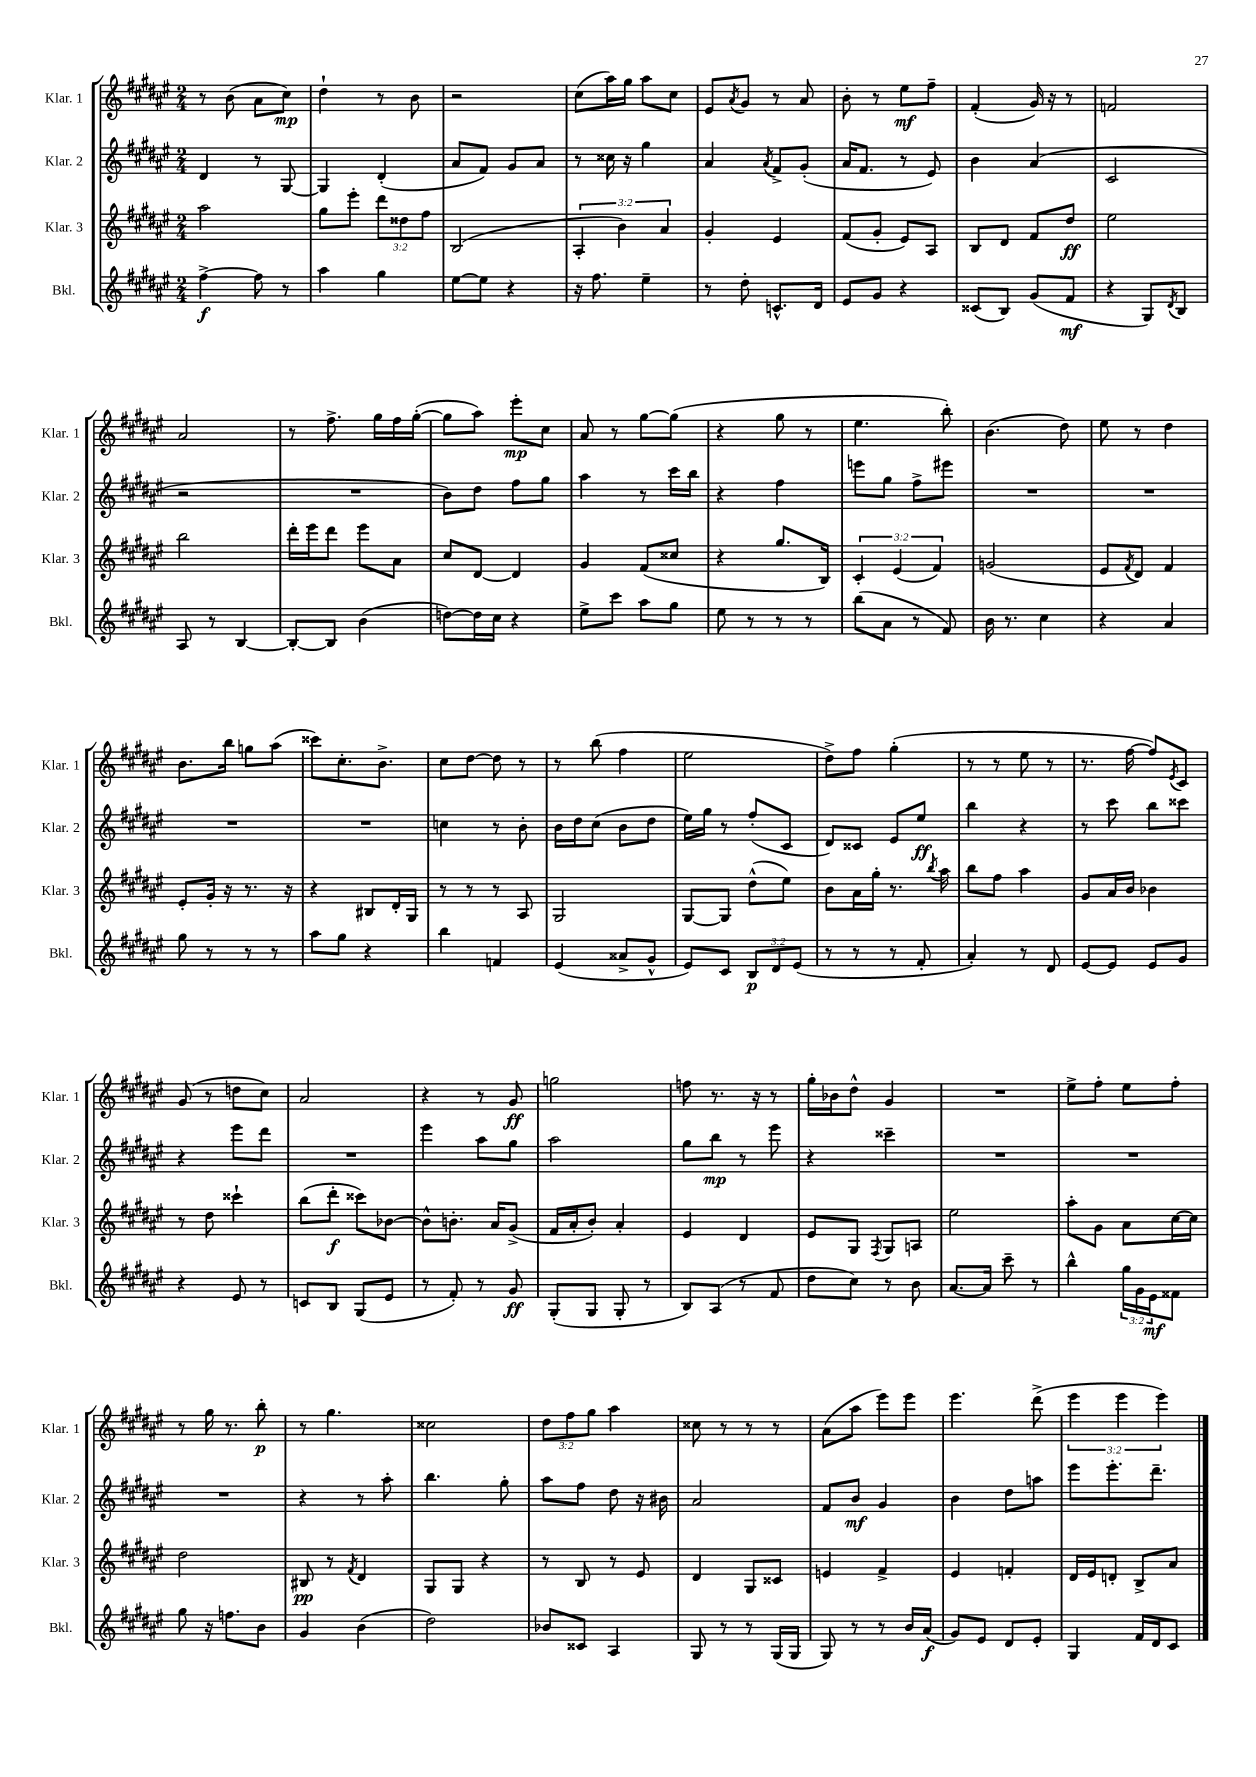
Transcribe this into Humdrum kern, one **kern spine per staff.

**kern	**kern	**kern	**kern
*staff4	*staff3	*staff2	*staff1
*clefG2	*clefG2	*clefG2	*clefG2
*k[f#c#g#d#a#e#]	*k[f#c#g#d#a#e#]	*k[f#c#g#d#a#e#]	*k[f#c#g#d#a#e#]
*M2/4	*M2/4	*M2/4	*M2/4
[4ff#^	2aa#	4d#	8r
.	.	.	(8b
8ff#]	.	8r	8a#
8r	.	[8G#	8cc#)
=	=	=	=
4aa#	8gg#	4G#]	4dd#`
.	8eee#'	.	.
4gg#	12ddd#	(4d#'	8r
.	12dd##	.	.
.	.	.	8b
.	12ff#	.	.
=	=	=	=
[8ee#	(2B	8a#	2r
8ee#]	.	8f#)	.
4r	.	8g#	.
.	.	8a#	.
=	=	=	=
16r	6A#'	8r	(8cc#
8.ff#	.	.	.
.	.	16cc##	16aa#)
.	6b)	.	.
.	.	16r	16gg#
4ee#~	.	4gg#	8aa#
.	6a#	.	.
.	.	.	8cc#
=	=	=	=
8r	4g#'	4a#	8e#
.	.	.	8qa#
8dd#'	.	.	8g#
.	.	8qa#	.
8.c^^	4e#	8f#^	8r
.	.	(8g#'	8a#
16d#	.	.	.
=	=	=	=
8e#	(8f#	16a#	8b'
.	.	8.f#	.
8g#	8g#'	.	8r
4r	8e#)	8r	8ee#
.	8A#	8e#)	8ff#~
=	=	=	=
(8c##	8B	4b	(4f#'
8B)	8d#	.	.
(8g#	8f#	(4a#	16g#)
.	.	.	16r
8f#	8dd#	.	8r
=	=	=	=
4r	2ee#	2c#	2f
8G#)	.	.	.
8qd#	.	.	.
8B	.	.	.
=	=	=	=
8A#	2bb	2r	2a#
8r	.	.	.
[4B	.	.	.
=	=	=	=
8B'_	16ddd#'	2r	8r
.	16eee#	.	.
8B]	8ddd#	.	8.ff#^
(4b	8eee#	.	.
.	.	.	16gg#
.	8a#	.	16ff#
.	.	.	([16gg#'
=	=	=	=
[8dd)	8cc#	8b)	8gg#]
16dd]	[8d#	8dd#	8aa#)
16cc#	.	.	.
4r	4d#]	8ff#	8eee#'
.	.	8gg#	8cc#
=	=	=	=
8ee#^	4g#	4aa#	8a#
8ccc#	.	.	8r
8aa#	(8f#	8r	[8gg#
8gg#	8cc##	16ccc#	(8gg#]
.	.	16bb	.
=	=	=	=
8ee#	4r	4r	4r
8r	.	.	.
8r	8.gg#	4ff#	8gg#
8r	.	.	8r
.	16B)	.	.
=	=	=	=
(8bb	6c#'	8eee	4.ee#
8a#	.	8gg#	.
.	(6e#	.	.
8r	.	8ff#^	.
.	6f#)	.	.
8f#)	.	8eee#	8bb')
=	=	=	=
16b	(2g	2r	(4.b
8.r	.	.	.
4cc#	.	.	.
.	.	.	8dd#)
=	=	=	=
4r	8e#	2r	8ee#
.	8qf#	.	.
.	8d#)	.	8r
4a#	4f#	.	4dd#
=	=	=	=
8gg#	8e#'	2r	8.b
8r	16g#'	.	.
.	16r	.	16bb
8r	8.r	.	8gg
8r	.	.	(8aa#
.	16r	.	.
=	=	=	=
8aa#	4r	2r	8ccc##)
8gg#	.	.	8.cc#'
4r	8B#	.	.
.	.	.	8.b^
.	16d#'	.	.
.	16G#	.	.
=	=	=	=
4bb	8r	4cc	8cc#
.	8r	.	[8dd#
4f	8r	8r	8dd#]
.	8A#	8b'	8r
=	=	=	=
(4e#	2G#	16b	8r
.	.	16dd#	.
.	.	(8cc#	(8bb
8a##^	.	8b	4ff#
8g#^^	.	8dd#	.
=	=	=	=
8e#)	[8G#	16ee#)	2ee#
.	.	16gg#	.
8c#	8G#]	8r	.
12B	(8dd#^^	(8ff#'	.
12d#	.	.	.
.	8ee#)	8c#	.
(12e#	.	.	.
=	=	=	=
8r	8b	8d#)	8dd#^)
8r	16a#	8c##	8ff#
.	16gg#'	.	.
8r	8.r	8e#	(4gg#'
8f#'	.	8ee#	.
.	8qbb	.	.
.	16aa#	.	.
=	=	=	=
4a#')	8bb	4bb	8r
.	8ff#	.	8r
8r	4aa#	4r	8ee#
8d#	.	.	8r
=	=	=	=
[8e#	8g#	8r	8.r
8e#]	16a#	8ccc#	.
.	16b	.	[16ff#
8e#	4b-	8bb	8ff#])
.	.	.	8qe#
8g#	.	8ccc##	8c#
=	=	=	=
4r	8r	4r	(8g#
.	8dd#	.	8r
8e#	4ccc##`	8eee#	8dd
8r	.	8ddd#	8cc#)
=	=	=	=
8c	(8bb	2r	2a#
8B	8ddd#'	.	.
(8G#	8ccc##)	.	.
8e#	[8b-	.	.
=	=	=	=
8r	8b-^^]	4eee#	4r
8f#')	8.b'	.	.
8r	.	8aa#	8r
.	16a#	.	.
8g#	(8g#^	8gg#	8g#
=	=	=	=
(8G#'	16f#	2aa#	2gg
.	16a#'	.	.
8G#	8b')	.	.
8G#'	4a#'	.	.
8r	.	.	.
=	=	=	=
8B)	4e#	8gg#	8ff
(8A#	.	8bb	8.r
8r	4d#	8r	.
.	.	.	16r
8f#	.	8eee#	8r
=	=	=	=
8dd#	8e#	4r	16gg#'
.	.	.	16b-
8cc#)	8G#	.	8dd#^^
.	8qF#	.	.
8r	8G#	4ccc##~	4g#
8b	8A	.	.
=	=	=	=
[8.a#	2ee#	2r	2r
16a#]	.	.	.
8ccc#~	.	.	.
8r	.	.	.
=	=	=	=
4bb^^	8aa#'	2r	8ee#^
.	8g#	.	8ff#'
24gg#	8a#	.	8ee#
24g#	.	.	.
24e#	.	.	.
8f##	[16cc#	.	8ff#'
.	16cc#]	.	.
=	=	=	=
8gg#	2dd#	2r	8r
16r	.	.	16gg#
8.ff	.	.	8.r
8b	.	.	8bb'
=	=	=	=
4g#	8B#	4r	8r
.	8r	.	4.gg#
.	8qf#	.	.
(4b	4d#	8r	.
.	.	8aa#'	.
=	=	=	=
2dd#)	8G#	4.bb	2cc##
.	8G#	.	.
.	4r	.	.
.	.	8gg#'	.
=	=	=	=
8b-	8r	8aa#	12dd#
.	.	.	12ff#
8c##	8B	8ff#	.
.	.	.	12gg#
4A#	8r	8dd#	4aa#
.	8e#	16r	.
.	.	16b#	.
=	=	=	=
8G#	4d#	2a#	8cc##
8r	.	.	8r
8r	8G#	.	8r
(16G#	8c##	.	8r
16G#	.	.	.
=	=	=	=
8G#)	4e	8f#	(8a#
8r	.	8b	8aa#
8r	4f#^	4g#	8eee#)
16b	.	.	8eee#
(16a#	.	.	.
=	=	=	=
8g#)	4e#	4b	4.eee#
8e#	.	.	.
8d#	4f'	8dd#	.
8e#'	.	8aa	(8ddd#^
=	=	=	=
4G#	16d#	8eee#	6eee#
.	16e#	.	.
.	8d'	8.eee#'	.
.	.	.	6eee#
16f#	8B^	.	.
16d#	.	8.ddd#~	.
.	.	.	6eee#)
8c#	8a#	.	.
==	==	==	==
*-	*-	*-	*-
